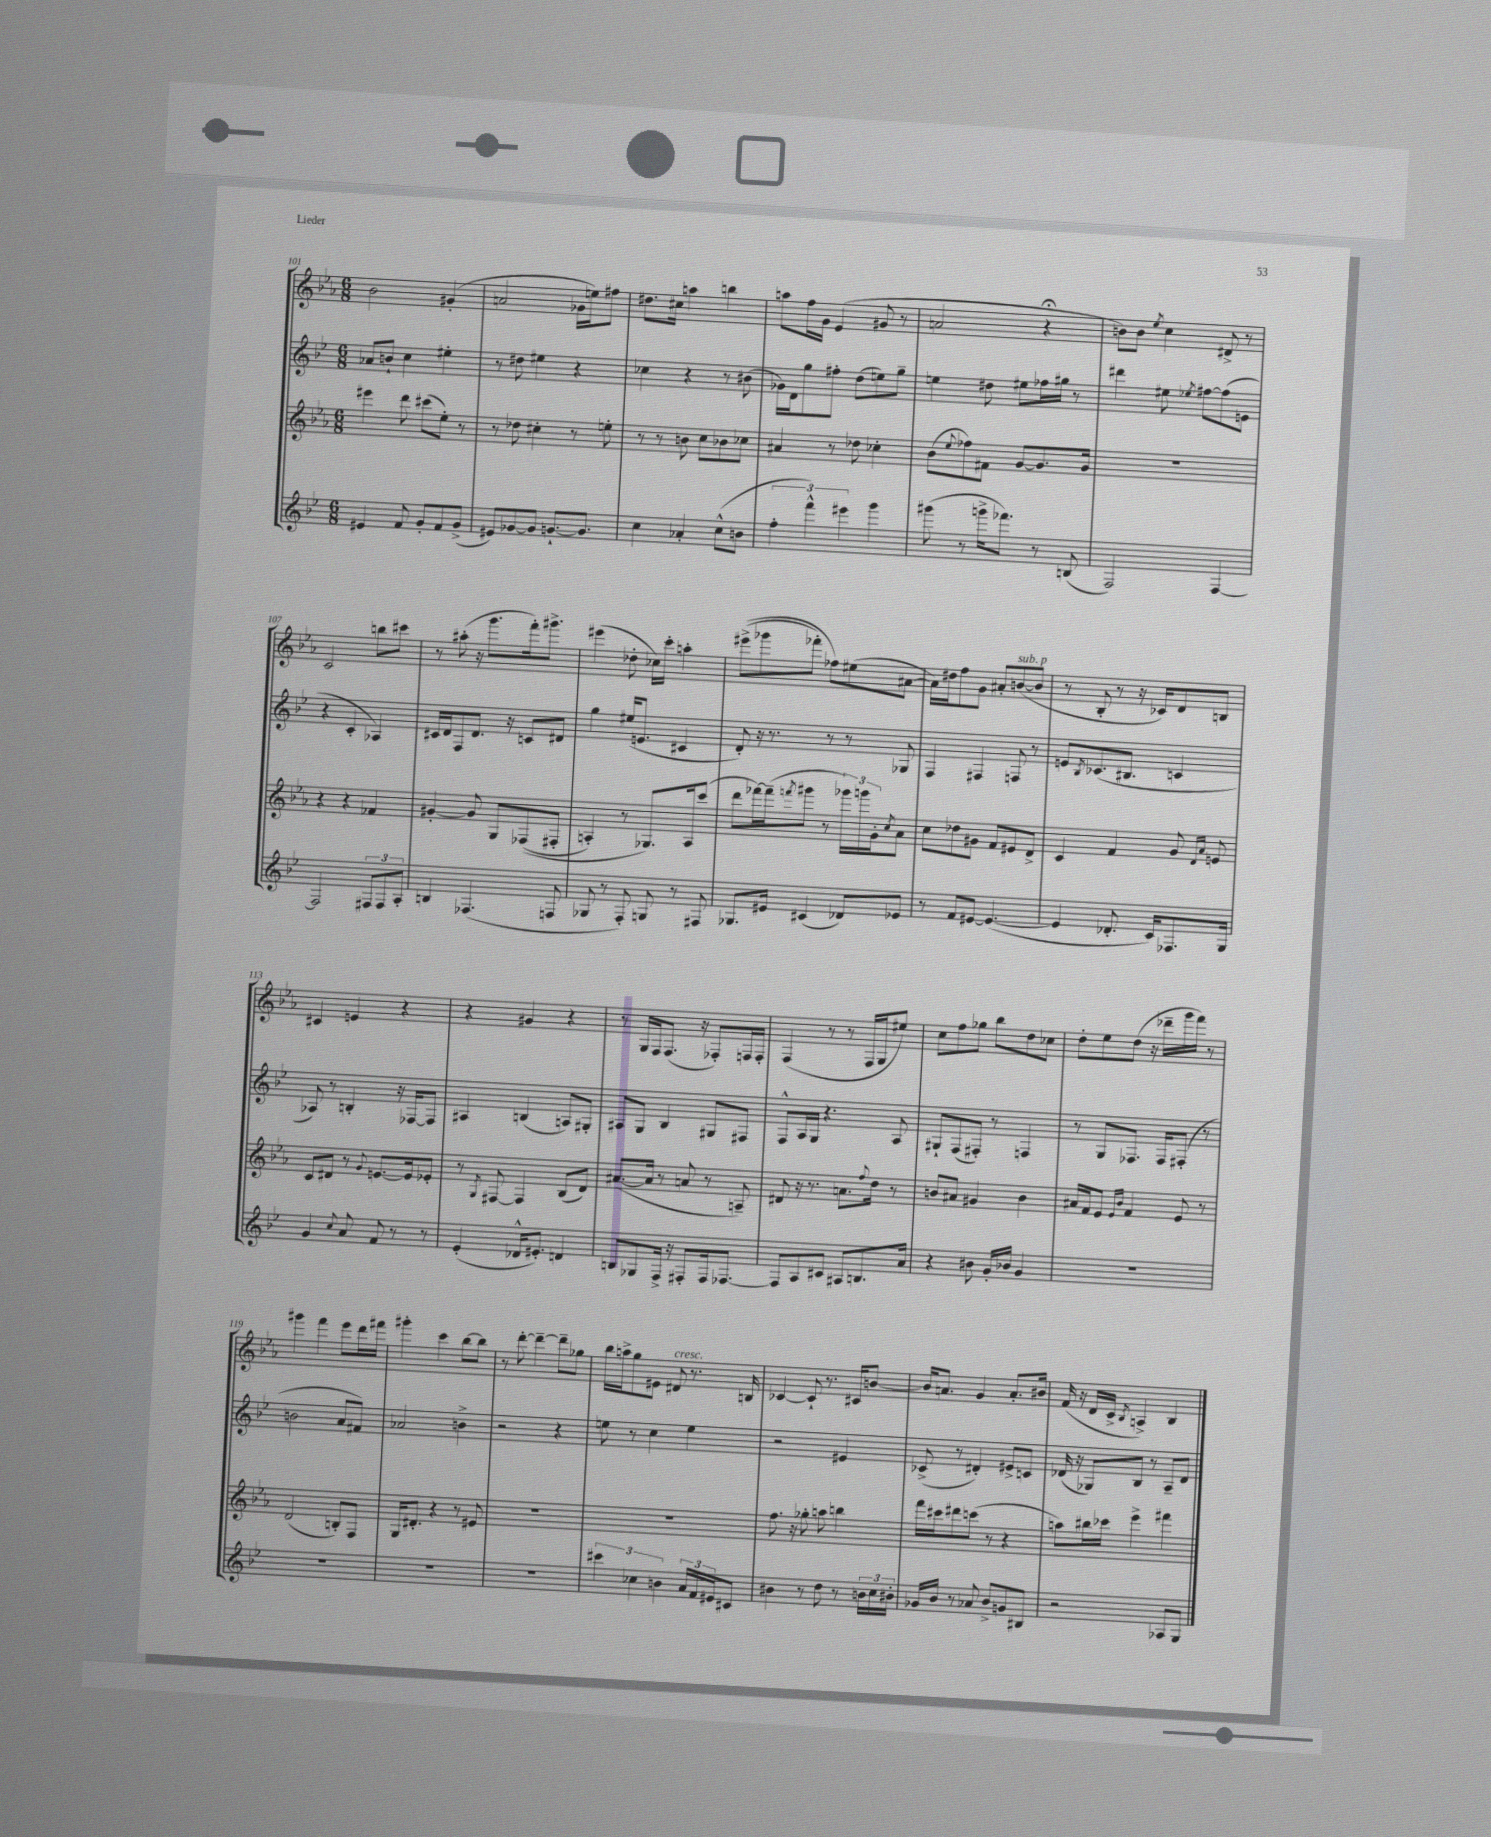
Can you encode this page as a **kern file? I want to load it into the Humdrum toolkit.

**kern	**kern	**kern	**kern
*staff4	*staff3	*staff2	*staff1
*clefG2	*clefG2	*clefG2	*clefG2
*k[b-e-]	*k[b-e-a-]	*k[b-e-]	*k[b-e-a-]
*M6/8	*M6/8	*M6/8	*M6/8
4e#	4eee#	8a-	2b-
.	.	8b`	.
8f	8ddd	4cc	.
8g'	(8ccc#	.	.
8f	8ee-')	4ee#'	(4g#'
(8g^	8r	.	.
=	=	=	=
8e#)	8r	8r	2a
[8g-	8dd-	8dd#	.
8g-]	4cc#'	4ee#	.
[8.g`	.	.	.
.	8r	4r	16g-
8.g]	.	.	16ee)
.	8ee'	.	8ff#
=	=	=	=
4cc	8r	4cc-	8.dd#
.	8r	.	.
.	.	.	16cc#
4a-'	8b	4r	4aa
.	8cc	.	.
(8cc^^	8b-	8r	4bb
8b	8cc-	(8b#	.
=	=	=	=
6ff'	4a#	16g-)	8aa
.	.	16d	.
.	.	8gg	16ff
6fff^^)	.	.	.
.	.	.	16g
.	8r	8ff#'	(4e-
6eee#	.	.	.
.	8dd-	(8dd	.
4ggg	4cc-'	8ee)	8g#
.	.	8gg~	8r
=	=	=	=
(8ggg#	(8b-	4ee	2a
.	8qqee-	.	.
8r	8ff-)	.	.
16ggg^	8f#	8dd#	.
8.fff-)	.	.	.
.	[8g	8ee#	.
8r	8.g]	16ff-	4r;
.	.	16gg#	.
(8B	.	8r	.
.	16g	.	.
=	=	=	=
2F)	2.r	4ddd#	8b)
.	.	.	8b
.	.	.	8qee-
.	.	8ee#	4cc
.	.	8qee-	.
.	.	[8ff#	.
[4F	.	(8ff#]	8d#^
.	.	8e	8r
=	=	=	=
2F]	4r	4r	2c
.	4r	4c'	.
12F#	4f-	4A-)	8bb
12F#	.	.	.
.	.	.	8ccc#
12A'	.	.	.
=	=	=	=
4B	[4g#'	16c#	8r
.	.	16d	.
.	.	8F	(8aa#'
(4.F-	8g#]	8.d	16r
.	.	.	8.ggg
.	8G	.	.
.	.	16r	.
.	&((8F-	8c	16fff')
.	.	.	8.ggg#^
8F	8F#'	8d#	.
=	=	=	=
8G-	4A')	4gg	(4eee#
8r	.	.	.
8F')	8r	(16ee#	8dd-'
.	.	8.e	.
8G	8.G-&)	.	16cc-)
.	.	.	16ccc'
8r	.	4c#	4aa'
.	16A	.	.
8F#	(8ccc	.	.
=	=	=	=
8.G-	8ddd	8d')	&((8eee#^
.	[16fff-)	16r	8ggg-
16e#	(16fff-~]	8.r	.
.	8qfff	.	.
(4c#	8ggg#	.	8fff-')
.	8r	8r	8ff-&)
8d-)	24ggg-)	8r	(8ee#
.	24ggg	.	.
.	24g'	.	.
.	8qcc	.	.
8e-	8a-	8G-	[8a#
=	=	=	=
8r	8cc	4F	16a#])
.	.	.	16dd#
8f	8dd-	.	8ff
[8e#	8g#	4F#	8g
(4.e#_	8f	.	8a#'
.	8e#	8F	([8b
.	8d^	8r	8b]
=	=	=	=
4e#]	4c	8e	8r
.	.	8qB-	.
.	.	(8.c-	8B-'
8.d-'	4f	.	8r
.	.	8.B#	.
.	.	.	16r
16c)	.	.	16c-)
8.F-	8g	4c	8d
.	16qqd	.	.
.	16qqa-	.	.
.	8e	.	8B
16G	.	.	.
=	=	=	=
4g	8c	8A-)	4c#
.	8d#	8r	.
8qqcc	.	.	.
8a	8r	4B'	4e
.	8qqg	.	.
8f	[8.e	.	.
8r	.	16r	4r
.	16e]	[16F-	.
8r	8e-'	8F-]	.
=	=	=	=
(4e-'	8r	4A#	4r
.	8qG	.	.
.	[8F#	.	.
16d-^^	4F#]	(4B	4g#
8.e#')	.	.	.
4d	(8B-	8A)	4r
.	8d)	8G#'	.
=	=	=	=
8B	([8.a#	8A#	8r
8G-	.	8G	16G
.	16a#]	.	16F
16F^	8r	4B-	(8.F
16r	.	.	.
8F#'	8a	.	.
.	.	.	16r
16F#	8r	8G#	8F-')
[8.F-	.	.	.
.	8A~)	8F#	16F
.	.	.	16F'
=	=	=	=
8F-]	8d#	8F^^	(4F
8A	16r	16A	.
.	8.r	16G	.
8c#	.	4.r	8r
8A#	8.a	.	8r
8.B	.	.	16F
.	8qqff	.	.
.	16dd	.	16G
.	8r	8A	8ee#)
16a	.	.	.
=	=	=	=
4r	8b	8G#`	8cc
.	8a#	(8F	8ff
8b#	4g#	8F#')	8gg-
16g'	.	8r	8bb-
16b-	.	.	.
4g	4b	4F	8dd
.	.	.	8cc-
=	=	=	=
2.r	16a#	8r	8dd'
.	16f	.	.
.	8e-	8G	8ee-
.	16qqe-	.	.
.	16qqb-	.	.
.	4f	8.F-	(8dd
.	.	.	16r
.	.	16F-	16ddd-~
.	8e-	(8F#'	16ggg
.	.	.	16fff)
.	8r	8r	8r
=	=	=	=
2.r	(2d	2b	4ggg#
.	.	.	4fff
.	8B')	8a	8eee-
.	8F	8f#)	16ddd
.	.	.	16fff#
=	=	=	=
2.r	16G	2a-	4ggg#'
.	8.d#'	.	.
.	4r	.	4ccc
.	8r	4b^	[8bb-
.	8e#	.	8bb-]
=	=	=	=
2.r	2.r	2r	8r
.	.	.	[8ddd'
.	.	.	4ddd~_
.	.	4r	8ddd~]
.	.	.	8gg-
=	=	=	=
6ccc#	2.r	8ee	16bb-
.	.	.	16aa^
.	.	8r	8gg
6cc-	.	.	.
.	.	4cc	8e#
6b	.	.	.
.	.	.	8d#
24a	.	4ee	8.r
24f	.	.	.
24e#	.	.	.
8c#	.	.	.
.	.	.	16B
=	=	=	=
4b#	8.ff	2r	[4c-
.	16r	.	.
8r	8gg-'	.	8c-`]
8dd	8aa	.	8.r
8r	4bb	4e#	.
.	.	.	16c#
24b	.	.	[8b
24cc	.	.	.
24b#'	.	.	.
=	=	=	=
16g-	16fff	(8c-^	16b]
16b-	16ccc#	.	8.a
8r	8ddd#	8r	.
8a-	(8ccc	4d#')	4g
8b-^	8r	.	.
8g	4r	8e#^	8.a'
8B#	.	8c	.
.	.	.	16b#
=	=	=	=
2r	8aa)	(16d-	(16f
.	.	16r	16r
.	16bb#	8G-)	16d
.	16ccc-	.	16c^
.	.	.	8qB-
.	4eee-^	8B-	4A^)
.	.	8r	.
8A-	4fff#	8A~	4B-
8G	.	8d-	.
==	==	==	==
*-	*-	*-	*-
